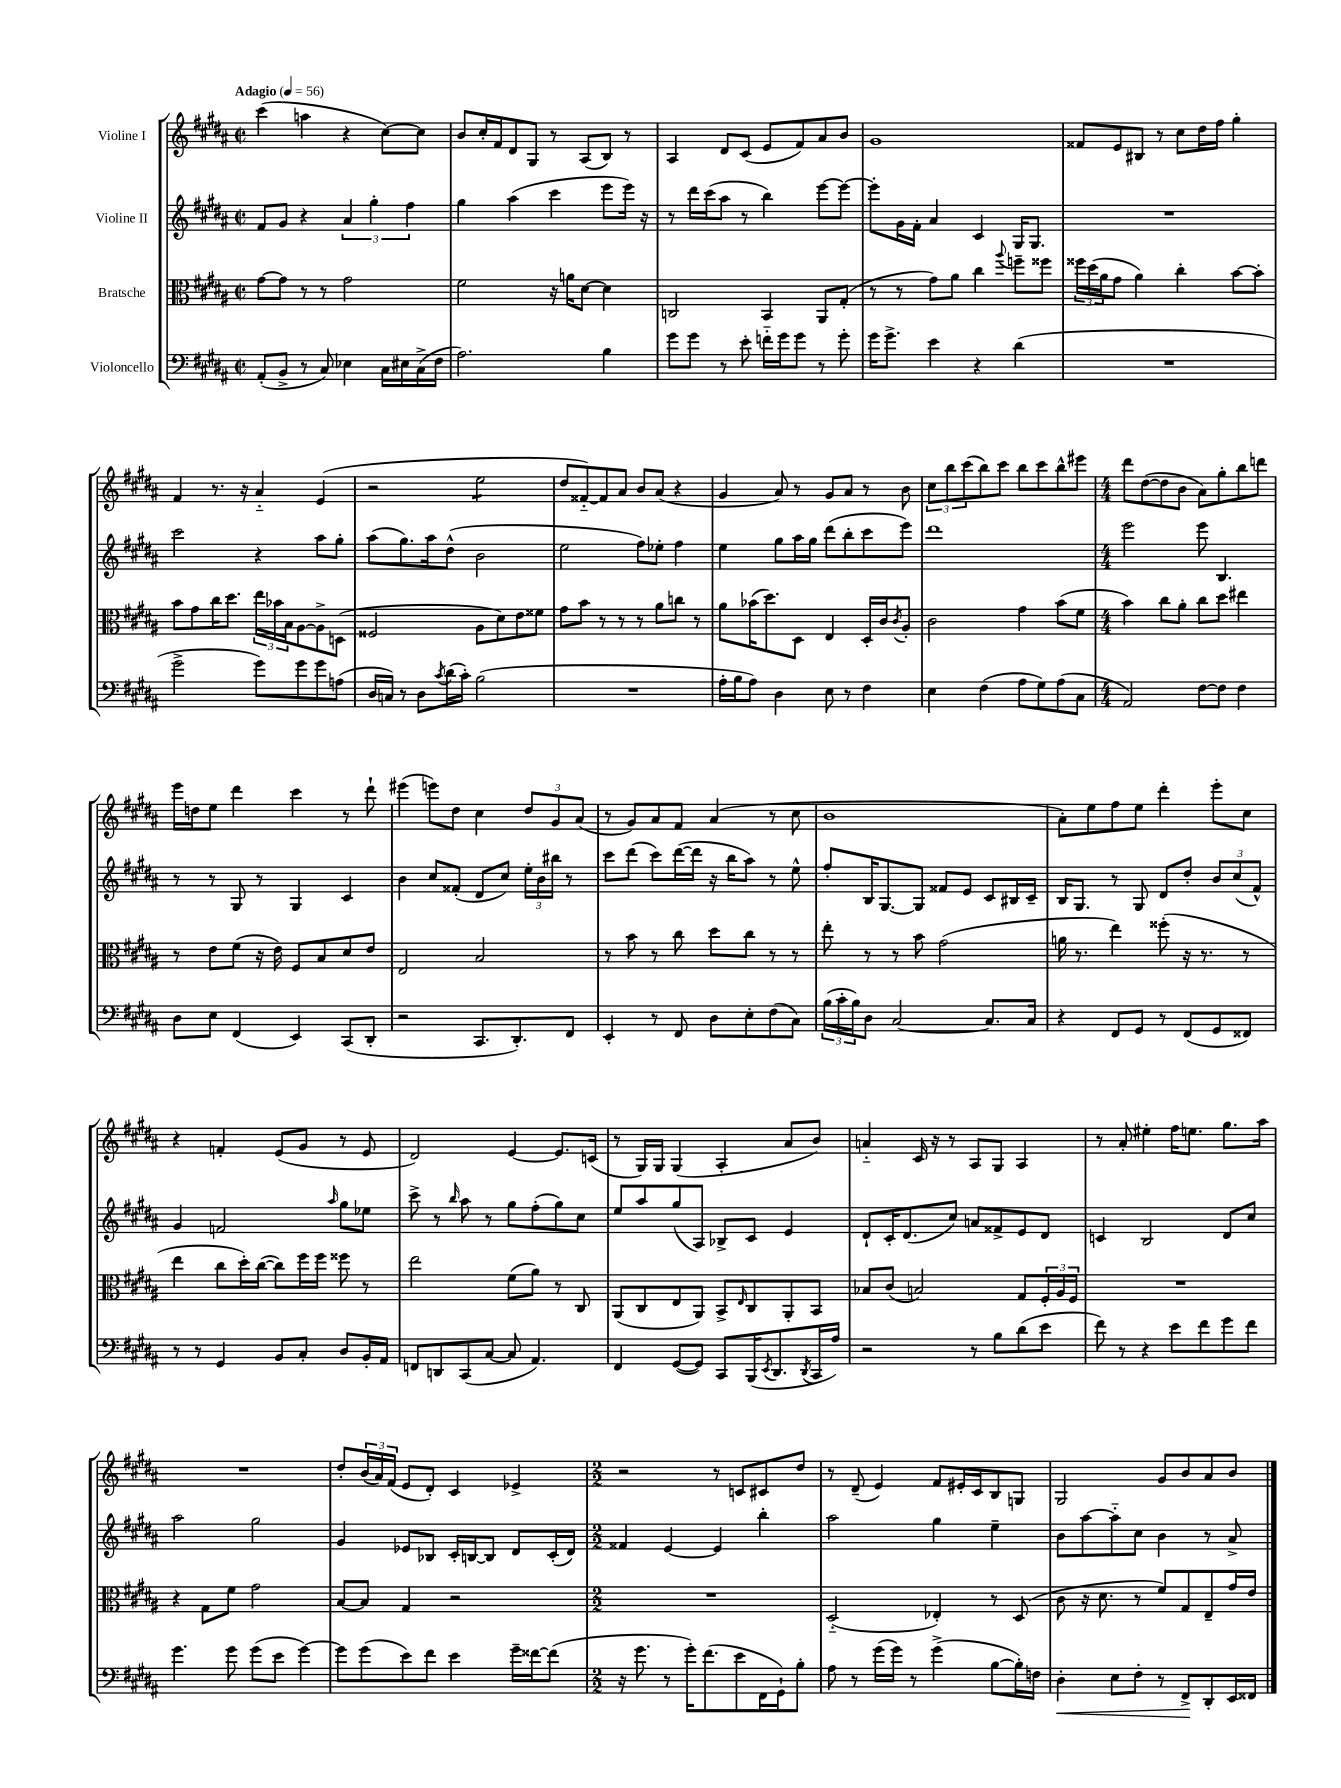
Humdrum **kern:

**kern	**kern	**kern	**kern
*staff4	*staff3	*staff2	*staff1
*clefF4	*clefC3	*clefG2	*clefG2
*k[f#c#g#d#a#]	*k[f#c#g#d#a#]	*k[f#c#g#d#a#]	*k[f#c#g#d#a#]
*M2/2	*M2/2	*M2/2	*M2/2
*met(c|)	*met(c|)	*met(c|)	*met(c|)
*MM56	*MM56	*MM56	*MM56
(8AA#'/L	[8g#\L	8f#/L	(4ccc#\
8BB^/J	8g#\]J	8g#/J	.
8r	8r	4r	4aa\
8C#/)	8r	.	.
4E-\	2g#\	6a#/	4r
.	.	6gg#'\	.
16C#\LL	.	.	[8cc#\L)
16E#\	.	.	.
.	.	6ff#\	.
(16C#^\	.	.	8cc#\]J
16F#\JJ	.	.	.
=	=	=	=
2.A#\)	2f#\	4gg#\	8b/L
.	.	.	16cc#'/L
.	.	.	16f#/J
.	.	(4aa#\	8d#/
.	.	.	8G#/J
.	16r	4ccc#\	8r
.	16a\LK	.	.
.	[8d#\J	.	(8A#/L
4B\	4d#\]	8eee\L	8B/J)
.	.	16eee\Jk)	8r
.	.	16r	.
=	=	=	=
8g#\L	2C/	8r	4A#/
8g#\J	.	16ddd#\LL	.
.	.	(16ccc#\J	.
8r	.	8aa#\J	8d#/L
8e'\	.	8r	(8c#/J
16f'~\LL	4BB/	4bb\)	8e/L
16g#\J	.	.	.
8g#\J	.	.	8f#/)
8r	8AA#/L	[8eee\L	8a#/
8g#'\	(8G#'/J	8eee\_J	8b/J
=	=	=	=
16g#\LK	8r	8eee'\]L	1g#
8.g#^\J	.	.	.
.	8r	16g#\L	.
.	.	16f#'\JJ	.
4e\	8g#\L)	4a#/	.
.	8a#\J	.	.
4r	4cc#\	4c#/	.
.	8qqaa#/	.	.
(4d#\	8ff~\L	16G#/LK	.
.	.	8.G#/J	.
.	8ff##\J	.	.
=	=	=	=
1r	24ff##\LL	1r	8f##/L
.	(24dd#\	.	.
.	24a#\J	.	.
.	8g#\J	.	8e/
.	4a#\)	.	8B#/J
.	.	.	8r
.	4cc#'\	.	8cc#\L
.	.	.	16dd#\L
.	.	.	16ff#\JJ
.	[8b\L	.	4gg#'\
.	8b'\]J	.	.
=	=	=	=
2g#^\	8b\L	2ccc#\	4f#/
.	8g#\	.	.
.	16cc#\K	.	8.r
.	8.dd#\J	.	.
.	.	.	16r
8g#\L)	24ee\LL	4r	4a#'~/
.	24b-\	.	.
.	24B\J	.	.
8g#\	[8A#\	.	.
8g#\	8A#^\]	8aa#\L	(4e/
(8A\J	(8D\J	8gg#'\J	.
=	=	=	=
16D#/LL	2F##/	(8aa#\L	2r
16C/JJ)	.	.	.
8r	.	8.gg#\)	.
8D#\L	.	.	.
.	.	16aa#\k	.
8qc#/	.	.	.
(16d#\L	.	(8dd#^^\J	.
16c#'\JJ)	.	.	.
(2B\	8A#\L	2b\	2ee\
.	8d#\)	.	.
.	8e\	.	.
.	8f##\J	.	.
=	=	=	=
1r	8g#\L	2ee\	8dd#/L
.	8b\J	.	[8f##'~/)
.	8r	.	8f##/]
.	8r	.	8a#/J
.	8r	8ff#\L)	8b/L
.	8a#\L	8ee-'\J	(8a#/J
.	8cc\J	4ff#\	4r
.	8r	.	.
=	=	=	=
16A#'\LL	8a#\L	4ee\	4g#/
16B\J	.	.	.
8A#\J)	(16b-\K	.	.
.	8.dd#\)	.	.
4D#\	.	8gg#\L	8a#/)
.	8D#\J	16aa#\L	8r
.	.	16gg#\JJ	.
8E\	4E/	(8ddd#\L	8g#/L
8r	.	8bb'\	8a#/J
4F#\	16D#'/LL	8ccc#\	8r
.	16c#/J	.	.
.	8qc#/	.	.
.	8A#'/J	8eee\J)	8b\
=	=	=	=
4E\	2c#\	1ddd#	12cc#\L
.	.	.	12bb\
.	.	.	(12ccc#\
(4F#\	.	.	8bb\)
.	.	.	8ccc#\J
8A#\L	4g#\	.	8bb\L
8G#\)	.	.	8ccc#\
(8A#\	(8b\L	.	8bb^^\
8C#\J	8f#\J	.	8eee#\J
=	=	=	=
*M4/4	*M4/4	*M4/4	*M4/4
2AA#/)	4b\)	2eee\	8ddd#\L
.	.	.	([8dd#\
.	8cc#\L	.	8dd#\]
.	8a#'\J	.	8b\J
[8F#\L	8cc#\L	8eee\	8a#\L)
8F#\]J	8dd#\J	4.B/	8gg#'\
4F#\	4ee#\	.	8bb\
.	.	.	8ddd\J
=	=	=	=
8D#\L	8r	8r	16eee\LL
.	.	.	16dd\J
8E\J	8e\L	8r	8ee\J
(4FF#/	(8f#\J	8G#/	4ddd#\
.	16r	8r	.
.	16e\)	.	.
4EE/)	8F#/L	4G#/	4ccc#\
.	8B/	.	.
(8CC#/L	8d#/	4c#/	8r
8DD#'/J	8e/J	.	8ddd#`\
=	=	=	=
2r	2E/	4b\	(4eee#\
.	.	8cc#/L	8eee\L)
.	.	(8f##'/J	8dd#\J
8.CC#/L	2B/	8d#/L	4cc#\
.	.	8cc#/J)	.
8.DD#'/)	.	.	.
.	.	24ee'\LL	12dd#/L
.	.	24b\	.
.	.	24bb#\JJ	12g#/
8FF#/J	.	8r	.
.	.	.	(12a#/J
=	=	=	=
4EE'/	8r	8ccc#\L	8r
.	8b\	(8ddd#\J	8g#/L)
8r	8r	8ccc#\L)	8a#/
8FF#/	8cc#\	([16ddd#\L	8f#/J
.	.	16ddd#\]JJ	.
8D#\L	8dd#\L	16r	(4a#/
.	.	16bb\LK	.
8E'\	8cc#\J	8aa#\J)	.
(8F#\	8r	8r	8r
8C#\J)	8r	8ee^^\	8cc#\
=	=	=	=
(24B\LL	8ee'\	8ff#'/L	1b
24c#'\	.	.	.
24B\J)	.	.	.
8D#\J	8r	16B/K	.
.	.	[8.G#/	.
[2C#/	8r	.	.
.	8b\	8G#/]J	.
.	(2g#\	8f##/L	.
.	.	8e/J	.
8.C#/]L	.	8c#/L	.
.	.	16B#/L	.
16C#/Jk	.	16c#~/JJ	.
=	=	=	=
4r	16a\	16B/LK	8a#'\L)
.	8.r	8.G#/J	.
.	.	.	8ee\
8FF#/L	4ee\)	8r	8ff#\
8GG#/J	.	8G#/	8ee\J
8r	(8ff##'\	8d#/L	4ddd#'\
(8FF#/L	16r	8dd#'/J	.
.	8.r	.	.
8GG#/	.	12b/L	8eee'\L
.	.	(12cc#/	.
8FF##/J)	8r	.	8cc#\J
.	.	12f#^^/J)	.
=	=	=	=
8r	4ee\	4g#/	4r
8r	.	.	.
4GG#/	8cc#\L	2f/	4f'/
.	16dd#'\L)	.	.
.	([16cc#\JJ	.	.
8BB/L	8cc#\]L)	.	(8e/L
8C#'/J	16ff#\L	.	8g#/J
.	16ff#\JJ	.	.
.	.	16qqaa#/	.
8D#/L	8ff##\	8gg#\L	8r
16BB'/L	8r	8ee-\J	8e/
16AA#/JJ	.	.	.
=	=	=	=
8FF/L	2ee\	8ccc#^\	2d#/)
8DD/	.	8r	.
.	.	16qqbb/	.
(8CC#/	.	8aa#\	.
[8C#/J	.	8r	.
8C#/]	(8f#\L	8gg#\L	[4e/
4.AA#/)	8a#\J)	(8ff#'\	.
.	8r	8gg#\)	8.e/]L
.	8C#/	8cc#\J	.
.	.	.	(16c/Jk
=	=	=	=
4FF#/	(8AA#/L	8ee/L	8r
.	8C#/	8aa#/	16G#/LL)
.	.	.	16G#/JJ
([8GG#/L	8E/	(8gg#/	(4G#/
8GG#/]J)	8AA#/J)	8A#/J)	.
8CC#/L	8BB^/L	8B-^/L	4A#'/
.	16qqE/	.	.
(16BBB/K	8C#/	8c#/J	.
8qEE/	.	.	.
8.DD#/	.	.	.
.	8AA#'/	4e/	8a#/L
8qDD#/	.	.	.
16CC#/L	8BB/J	.	8b/J)
16A#/JJ)	.	.	.
=	=	=	=
2r	8B-/L	8d#`/L	4a'~/
.	(8c#/J	16c#'/K	.
.	.	(8.d#/	.
.	2B/)	.	16c#/
.	.	.	16r
.	.	8cc#/J)	8r
8r	.	8a/L	8A#/L
8B\L	.	8f##^/	8G#/J
(8d#\	8G#/L	8e/	4A#/
8e\J	24F#'/L	8d#/J	.
.	24A#/	.	.
.	24F#/JJ	.	.
=	=	=	=
8f#\)	1r	4c/	8r
8r	.	.	8a#'/
4r	.	2B/	4ee#'\
8e\L	.	.	16ff#\LK
.	.	.	8.ee\J
8f#\	.	.	.
8g#\	.	8d#/L	8.gg#\L
8f#\J	.	8cc#/J	.
.	.	.	16aa#\Jk
=	=	=	=
4.g#\	4r	2aa#\	1r
.	8G#\L	.	.
8g#\	8f#\J	.	.
(8g#\L	2g#\	2gg#\	.
8e\J	.	.	.
[4g#\)	.	.	.
=	=	=	=
8g#\]L	[8B/L	4g#/	8dd#'/L
(8g#\	8B/]J	.	(24b/L
.	.	.	24a#/)
.	.	.	(24f#/JJ
8e\)	4G#/	8e-/L	8e/L
8f#\J	.	8B-/J	8d#'/J)
4e\	2r	16c#'/LL	4c#/
.	.	[16B/J	.
.	.	8B/]J	.
16g#~\LL	.	8d#/L	4e-^/
[16f##\J	.	.	.
(8f##\]J	.	(16c#'/L	.
.	.	16d#/JJ)	.
=	=	=	=
*M2/2	*M2/2	*M2/2	*M2/2
16r	1r	4f##/	2r
8.g#\	.	.	.
8r	.	[4e/	.
16g#'\LK)	.	.	.
(8.f#\	.	.	.
.	.	4e/]	8r
8e\	.	.	8c/L
16FF#\L	.	4bb'\	8c#/
16GG#`\J)	.	.	.
8B'\J	.	.	8dd#/J
=	=	=	=
8A#\	(2D#'~/	2aa#\	8r
8r	.	.	(8d#~/
(16g#\LL	.	.	4e/)
16g#\JJ)	.	.	.
8r	.	.	.
(4g#^\	4E-'/)	4gg#\	8f#/L
.	.	.	16e#'/L
.	.	.	16c#/J
[8B\L	8r	4ee~\	8B/
16B'\]L)	(8D#/	.	8G/J
16F\JJ	.	.	.
=	=	=	=
4D#'\	8c#\	8b\L	2G#/
.	16r	[8aa#\	.
.	8.d#\	.	.
8E\L	.	8aa#'~\]	.
8F#'\J	8r	8cc#\J	.
8r	8f#/L)	4b\	8g#/L
8FF#^/L	8G#/	.	8b/
8DD#'/	8E~/	8r	8a#/
16EE/L	16g#/L	8a#^/	8b/J
16FF##/JJ	16e/JJ	.	.
==	==	==	==
*-	*-	*-	*-
